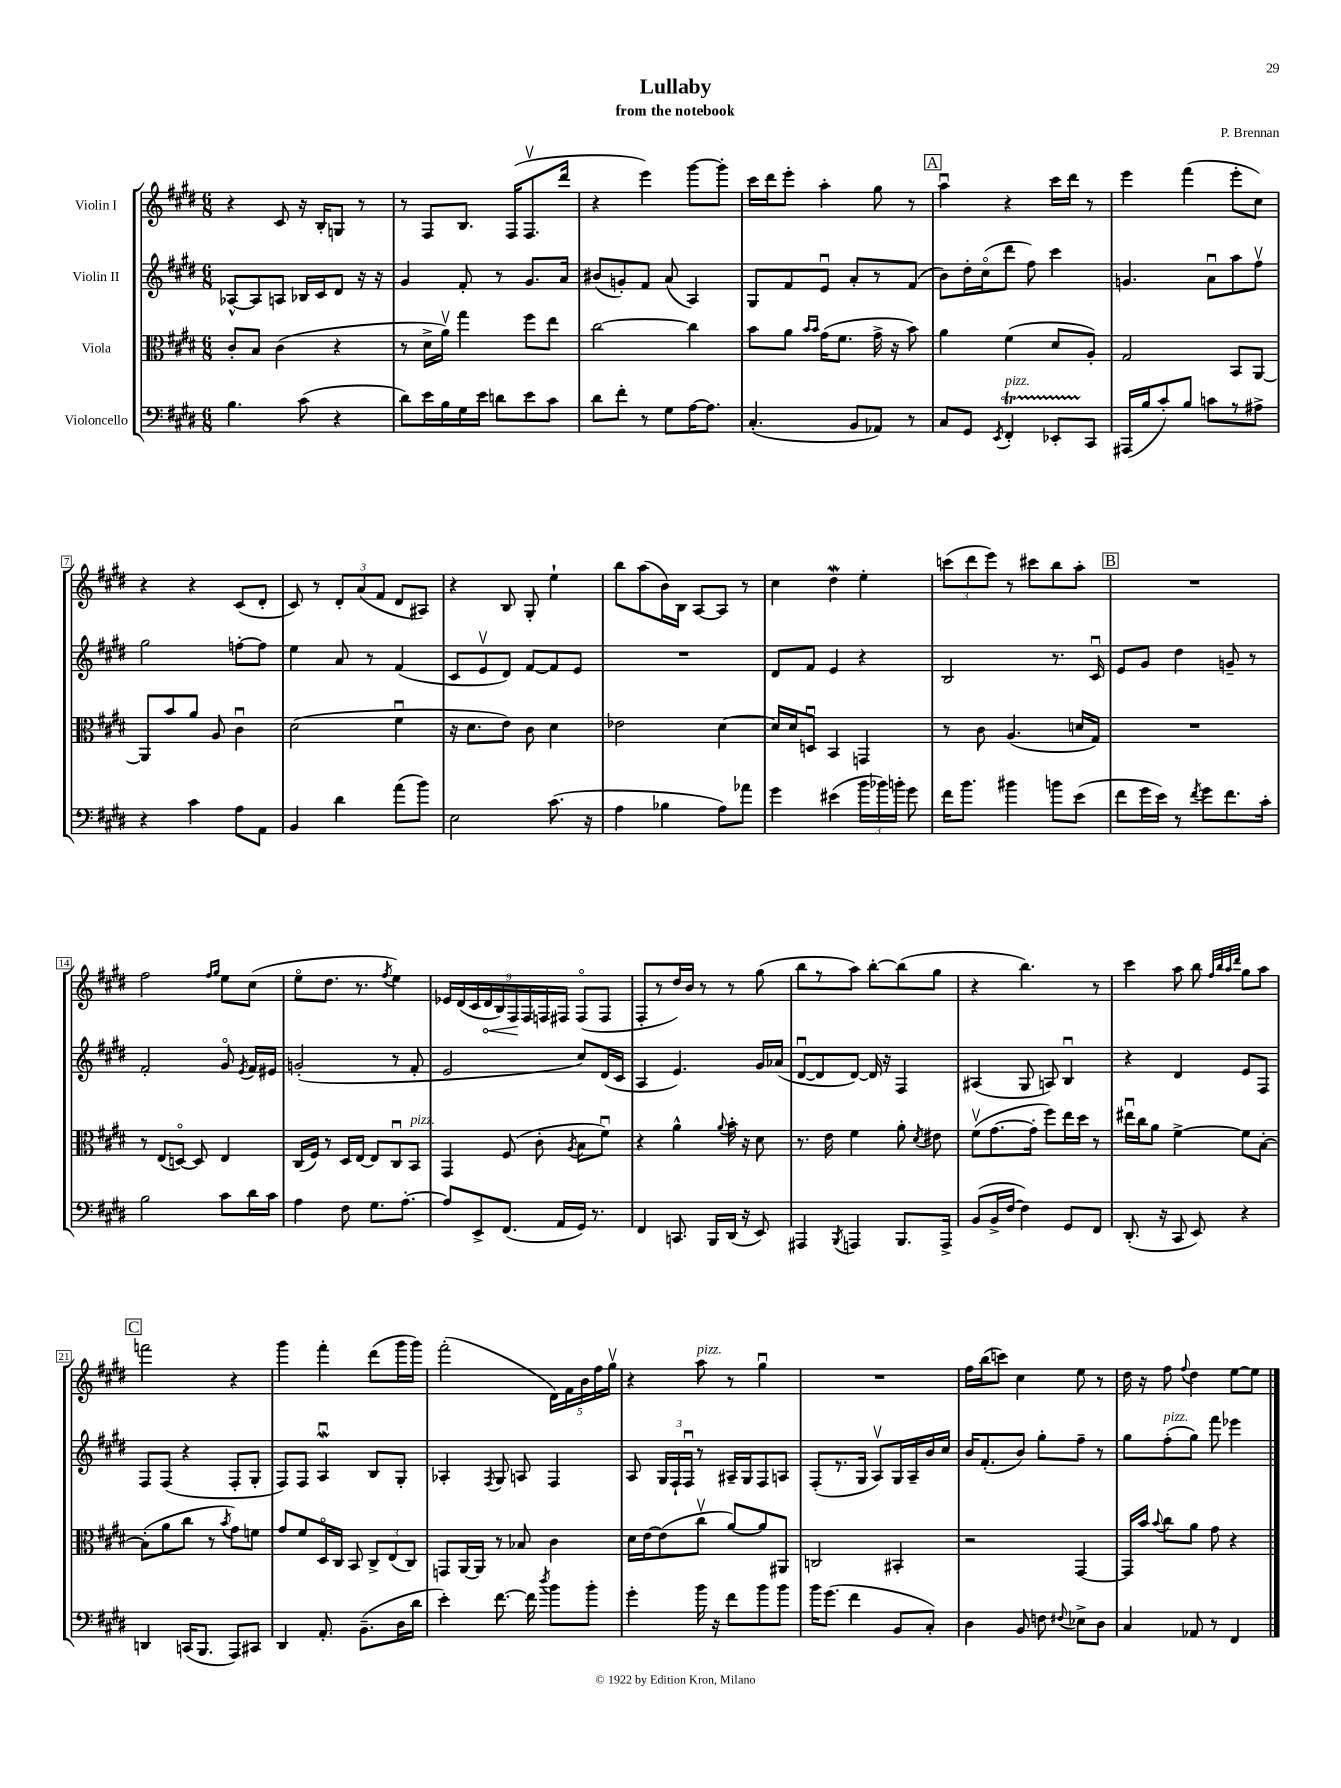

**kern	**kern	**kern	**kern	**dynam
*part4	*part3	*part2	*part1	*part1
*staff4	*staff3	*staff2	*staff1	*staff1
*I"Violoncello	*I"Viola	*I"Violin II	*I"Violin I	*
*clefF4	*clefC3	*clefG2	*clefG2	*
*k[f#c#g#d#]	*k[f#c#g#d#]	*k[f#c#g#d#]	*k[f#c#g#d#]	*
*M6/8	*M6/8	*M6/8	*M6/8	*
=1	=1	=1	=1	=1
4.B\	8c#'/L	[8A-X^^/L	4r	.
.	8B/J	8A-/]	.	.
.	(4c#\	8An/J	8c#/	.
(8c#\	.	16B-X/LL	16r	.
.	.	16c#/J	16B'/KL	.
4r	4r	8d#/J	8Gn/J	.
.	.	16r	8r	.
.	.	16r	.	.
=2	=2	=2	=2	=2
8d#\L)	8r	4g#/	8r	.
16e\L	16d#^\LL	.	8F#/L	.
16B\	16av\JJ)	.	.	.
16G#\	4gg#\	8f#'/	8.B/J	.
16e\JJ	.	.	.	.
8dn\L	.	8r	.	.
.	.	.	(16F#/KL	.
8e\	8ff#\L	8.g#/L	8.F#v/	.
8c#\J	8ee\J	.	.	.
.	.	16a/Jk	16ddd#/Jk	.
=3	=3	=3	=3	=3
8d#\L	[2cc#\	(8b#X/L	4r	.
8f#'\J	.	8gn'/)	.	.
8r	.	8f#/J	4eee\)	.
8G#\L	.	(8a/	.	.
[16A\K	4cc#\]	4A/)	[8ggg#\L	.
8.A\J]	.	.	.	.
.	.	.	8ggg#'\J]	.
=4	=4	=4	=4	=4
(4.C#'/	8b\L	8G#/L	16ccc#\LL	.
.	.	.	16ddd#\J	.
.	8a\J	8f#/	8eee'\J	.
.	16qqb/LL	.	.	.
.	16qqb/JJ	.	.	.
.	(16g#\KL	8eu/J	4aa'\	.
.	8.f#\J	.	.	.
8BB/L	.	8a'/L	.	.
8AA-X/J)	16g#^\	8r	8gg#\	.
.	16r	.	.	.
8r	8b\)	(8f#/J	8r	.
!!LO:REH:place=s1:t=A
=5	=5	=5	=5	=5
8C#/L	4a\	8b\L)	4aau\	.
8GG#/J	.	16dd#'\L	.	.
.	.	(16cc#\J	.	.
8qEE/	.	.	.	.
!LO:TX:a:i:t=pizz.	!	!	!	!
4FF#T'/	(4f#\	8ddd#\J	4r	.
.	.	8ff#\)	.	.
8EE-XTTT'/L	8d#/L	4ccc#\	16ccc#\LL	.
.	.	.	16ddd#\JJ	.
8CC#/J	8A'/J)	.	8r	.
=6	=6	=6	=6	=6
(16AAA#X/LL	2G#/	4.gn/	4eee\	.
16B/J	.	.	.	.
8c#'/)	.	.	.	.
8B/J	.	.	(4fff#\	.
8cn\L	.	8au\L	.	.
8r	8BB/L	8aa\	8eee'\L	.
8A#X^\J	[8AA/J	8ff#v\J	8cc#\J)	.
!!LO:LB:g=z
=7	=7	=7	=7	=7
4r	8AA/L]	2gg#\	4r	.
.	8b/	.	.	.
4c#\	8a/J	.	4r	.
.	8A/	.	.	.
8A\L	4c#u\	[8ffn'\L	(8c#/L	.
8AA\J	.	8ff\J]	8d#'/J	.
=8	=8	=8	=8	=8
4BB/	(2d#\	4ee\	8c#/)	.
.	.	.	8r	.
4d#\	.	8a/	12d#'/L	.
.	.	.	(12a/	.
.	.	8r	.	.
.	.	.	12f#/J	.
(8a\L	4f#u\	(4f#/	8d#/L	.
8b\J)	.	.	8A#X/J)	.
=9	=9	=9	=9	=9
2E\	16r	8c#/L	4r	.
.	8.d#\L	.	.	.
.	.	8ev/	.	.
.	8e\J)	8d#/J)	8B/	.
.	8c#\	[8f#/L	8G#'/	.
(8.c#\	4d#\	8f#/]	4ee`\	.
.	.	8e/J	.	.
16r	.	.	.	.
=10	=10	=10	=10	=10
4A\	2e-X\	2.r	8bb\L	.
.	.	.	(8aa\	.
4B-X\	.	.	16b\L)	.
.	.	.	16B\JJ	.
.	.	.	[8A/L	.
8A\L)	[4d#\	.	8A/J]	.
8a-X\J	.	.	8r	.
=11	=11	=11	=11	=11
4g#\	16d#/LL]	8d#/L	4cc#\	.
.	16d#/J	.	.	.
.	8Dnu/J	8f#/J	.	.
(4e#X\	4BB/	4e/	4dd#W\	.
24b\LL	4GGn/	4r	4ee'\	.
24b-X\)	.	.	.	.
24bn'\JJ	.	.	.	.
8g#\	.	.	.	.
=12	=12	=12	=12	=12
16f#\KL	8r	2B/	(12cccn\L	.
8.b\J	.	.	.	.
.	.	.	12ddd#\	.
.	8c#\	.	.	.
.	.	.	12eee\J)	.
4b#X\	(4.A/	.	8r	.
.	.	.	8ccc#X\L	.
8bn\L	.	8.r	8bb\	.
(8e\J	16dn/LL	.	8aa'\J	.
.	16G#/JJ)	16c#u/	.	.
!!LO:REH:place=s1:t=B
=13	=13	=13	=13	=13
8f#\L	2.r	8e/L	2.r	.
16g#\L	.	8g#/J	.	.
16e\JJ)	.	.	.	.
8r	.	4dd#\	.	.
8qf#/	.	.	.	.
8g#\L	.	.	.	.
8.f#\	.	8gn~/	.	.
.	.	8r	.	.
16c#'\Jk	.	.	.	.
!!LO:LB:g=z
=14	=14	=14	=14	=14
2B\	8r	2f#'/	2ff#\	.
.	(8E/L	.	.	.
.	[8Dn/J)	.	.	.
.	8D/]	.	.	.
.	.	.	16qqff#/LL	.
.	.	.	16qqgg#/JJ	.
8c#\L	4E/	8g#/	8ee\L	.
.	.	8qe/	.	.
16d#\L	.	16f#/LL	(8cc#\J	.
16c#\JJ	.	16e#X/JJ	.	.
=15	=15	=15	=15	=15
4A\	(16C#/LL	(2gn'/	8ee\L	.
.	16F#/JJ)	.	.	.
.	8r	.	8.dd#\J	.
8F#\	16D#/LL	.	.	.
.	[16E/JJ	.	8.r	.
8.G#\L	8E/L]	.	.	.
.	.	.	8qff#/	.
.	8C#u/	8r	4ee\)	.
[8.A'\J	.	.	.	.
!	!LO:TX:a:i:t=pizz.	!	!	!
.	8BB/J	8f#'/	.	.
=16	=16	=16	=16	=16
8A/L]	4GG#/	2e/	18e-X/LL	.
.	.	.	(18d#/	.
.	.	.	18c#/	.
8EE^/	.	.	.	.
!	!	!	!	!LO:HP:b
.	.	.	18d#/	<
.	.	.	18B/)	.
(8.FF#/J	(8F#/	.	.	.
.	.	.	18F#/	.
.	.	.	18F#/	[
.	8c#'\	.	.	.
.	.	.	18Fn/	.
16AA/LL	.	.	.	.
.	.	.	18F#X/JJ	.
.	8qA/	.	.	.
16GG#/JJ)	8B\L	8cc#/L)	(8F#/L	.
8.r	.	.	.	.
.	8f#u\J)	(16d#/L	8F#/J	.
.	.	16c#/JJ	.	.
=17	=17	=17	=17	=17
4FF#/	4r	4A/	8F#'/L	.
.	.	.	8r	.
8.CCn/	4a^^\	4.e/)	16dd#/L)	.
.	.	.	16b/JJ	.
.	.	.	8r	.
16BBB/LL	.	.	.	.
.	8qqa/	.	.	.
(16DD#/JJ	16b'\	.	8r	.
16r	16r	.	.	.
8EE/)	8d#\	16g#/LL	(8gg#\	.
.	.	(16a-X/JJ	.	.
=18	=18	=18	=18	=18
4AAA#X/	8.r	[8d#u/L	8bb\L	.
.	.	8d#/]	8r	.
.	16e\	.	.	.
8qBBB/	.	.	.	.
4AAAn/	4f#\	[8d#/J)	8aa\J)	.
.	.	16d#/]	[8bb'\L	.
.	.	16r	.	.
8.BBB/L	8a'\	4F#/	(8bb\]	.
.	8qd#/	.	.	.
.	8e#X\	.	8gg#\J	.
16AAA^/Jk	.	.	.	.
=19	=19	=19	=19	=19
(8BB/L	(8f#v\L	(4A#X/	4r	.
16BB^/L	[8.g#\	.	.	.
[16F#/JJ	.	.	.	.
4F#\])	.	8G#/	4.bb\)	.
.	16g#'\Jk]	.	.	.
.	8ff#\L)	8An/)	.	.
8GG#/L	16ee\L	4Bu/	.	.
.	16dd#\JJ	.	.	.
8FF#/J	8r	.	8r	.
=20	=20	=20	=20	=20
(8.DD#'/	16ee#Xu\LL	4r	4ccc#\	.
.	16cc#\J	.	.	.
.	8a\J	.	.	.
16r	.	.	.	.
8CC#/	[4f#^\	4d#/	8aa\	.
8EE/)	.	.	8bb\	.
.	.	.	32qqff#/LLL	.
.	.	.	32qqbb/	.
.	.	.	32qqaa/	.
.	.	.	32qqddd#/JJJ	.
4r	8f#\L]	8e/L	8gg#\L	.
.	[8B'\J	8F#/J	8aa\J	.
!!LO:LB:g=z
!!LO:REH:place=s1:t=C
=21	=21	=21	=21	=21
4DDn/	(8B'\L]	8F#/L	2fffn\	.
.	8a\	(8F#/J	.	.
(16CCn/KL	8cc#\J	4r	.	.
8.BBB/J	.	.	.	.
.	8r	.	.	.
.	8qb/	.	.	.
8AAA/L)	8g#\L)	8F#'/L	4r	.
8CC#X/J	8fn\J	8G#'/J	.	.
=22	=22	=22	=22	=22
4DD#/	8g#/L	8F#/L)	4ggg#\	.
.	8f#/	8F#/J	.	.
8.AA'/	16D#/L	4Awu/	4fff#'\	.
.	16C#/JJ	.	.	.
.	8BB/	.	.	.
(8.BB~\L	.	.	.	.
.	12C#^/L	8B/L	(8ddd#\L	.
.	(12E/	.	.	.
16D#\L	.	8G#'/J	16ggg#\L	.
.	12C#/J)	.	.	.
16d#\JJ	.	.	16ggg#\JJ)	.
=23	=23	=23	=23	=23
4e'\)	8GGn/L	4A-X'/	(2fff#'\	.
.	[16AA/L	.	.	.
.	16AA/JJ]	.	.	.
.	.	8qF#/	.	.
[8.f#\	8r	8G#/	.	.
.	8B-X/	8An/	.	.
16f#\]	.	.	.	.
8qdd#/	.	.	.	.
8b\L	4c#\	4F#/	20d#\LL)	.
.	.	.	20f#\	.
.	.	.	20b\	.
8b'\J	.	.	.	.
.	.	.	20ff#\	.
.	.	.	20gg#v\JJ	.
=24	=24	=24	=24	=24
4g#'\	16d#\LL	8A/	4r	.
.	[16e\J	.	.	.
.	(8e\]	24G#/LL	.	.
.	.	24F#`/	.	.
.	.	24F#u/JJ	.	.
!	!	!	!LO:TX:a:i:t=pizz.	!
16b\	8cc#v\J	8r	8aa\	.
16r	.	.	.	.
8f#\L	[8a/L)	16A#X~/LL	8r	.
.	.	16G#/J	.	.
8b\	8a/]	8F#/	4gg#u\	.
8b\J	8AA#X/J	8An/J	.	.
=25	=25	=25	=25	=25
16b\KL	2Cn/	(8F#'/L	2.r	.
(8.g#\J	.	.	.	.
.	.	8.r	.	.
4f#\	.	.	.	.
.	.	16G#/Jk	.	.
.	.	8Av/L)	.	.
8BB/L	4BB#X'/	16G#/L	.	.
.	.	16A~/	.	.
8C#'/J)	.	16b/	.	.
.	.	16cc#/JJ	.	.
=26	=26	=26	=26	=26
4D#\	2r	16b/KL	16ff#\LL	.
.	.	(8.f#'/	(16bb\J	.
.	.	.	8cccn\J)	.
8BB/	.	8b/J)	4cc#\	.
8Fn\	.	8gg#'\L	.	.
8qqF#X/	.	.	.	.
8E-X^\L	[4GG#/	8ff#~\J	8ee\	.
8D#\J	.	8r	8r	.
=27	=27	=27	=27	=27
4C#/	16GG#/LL]	8gg#\L	16dd#\	.
.	16b/JJ	.	16r	.
.	8qqb/	.	.	.
!	!	!LO:TX:a:i:t=pizz.	!	!
.	8cc#\L	(8ff#'\	8ff#\	.
.	.	.	8qqff#/	.
8AA-X/	8a\J	8gg#\J)	4dd#\	.
8r	8g#\	8fff#\	.	.
4FF#/	4r	4eee-X\	[8ee\L	.
.	.	.	8ee\J]	.
==	==	==	==	==
*-	*-	*-	*-	*-
